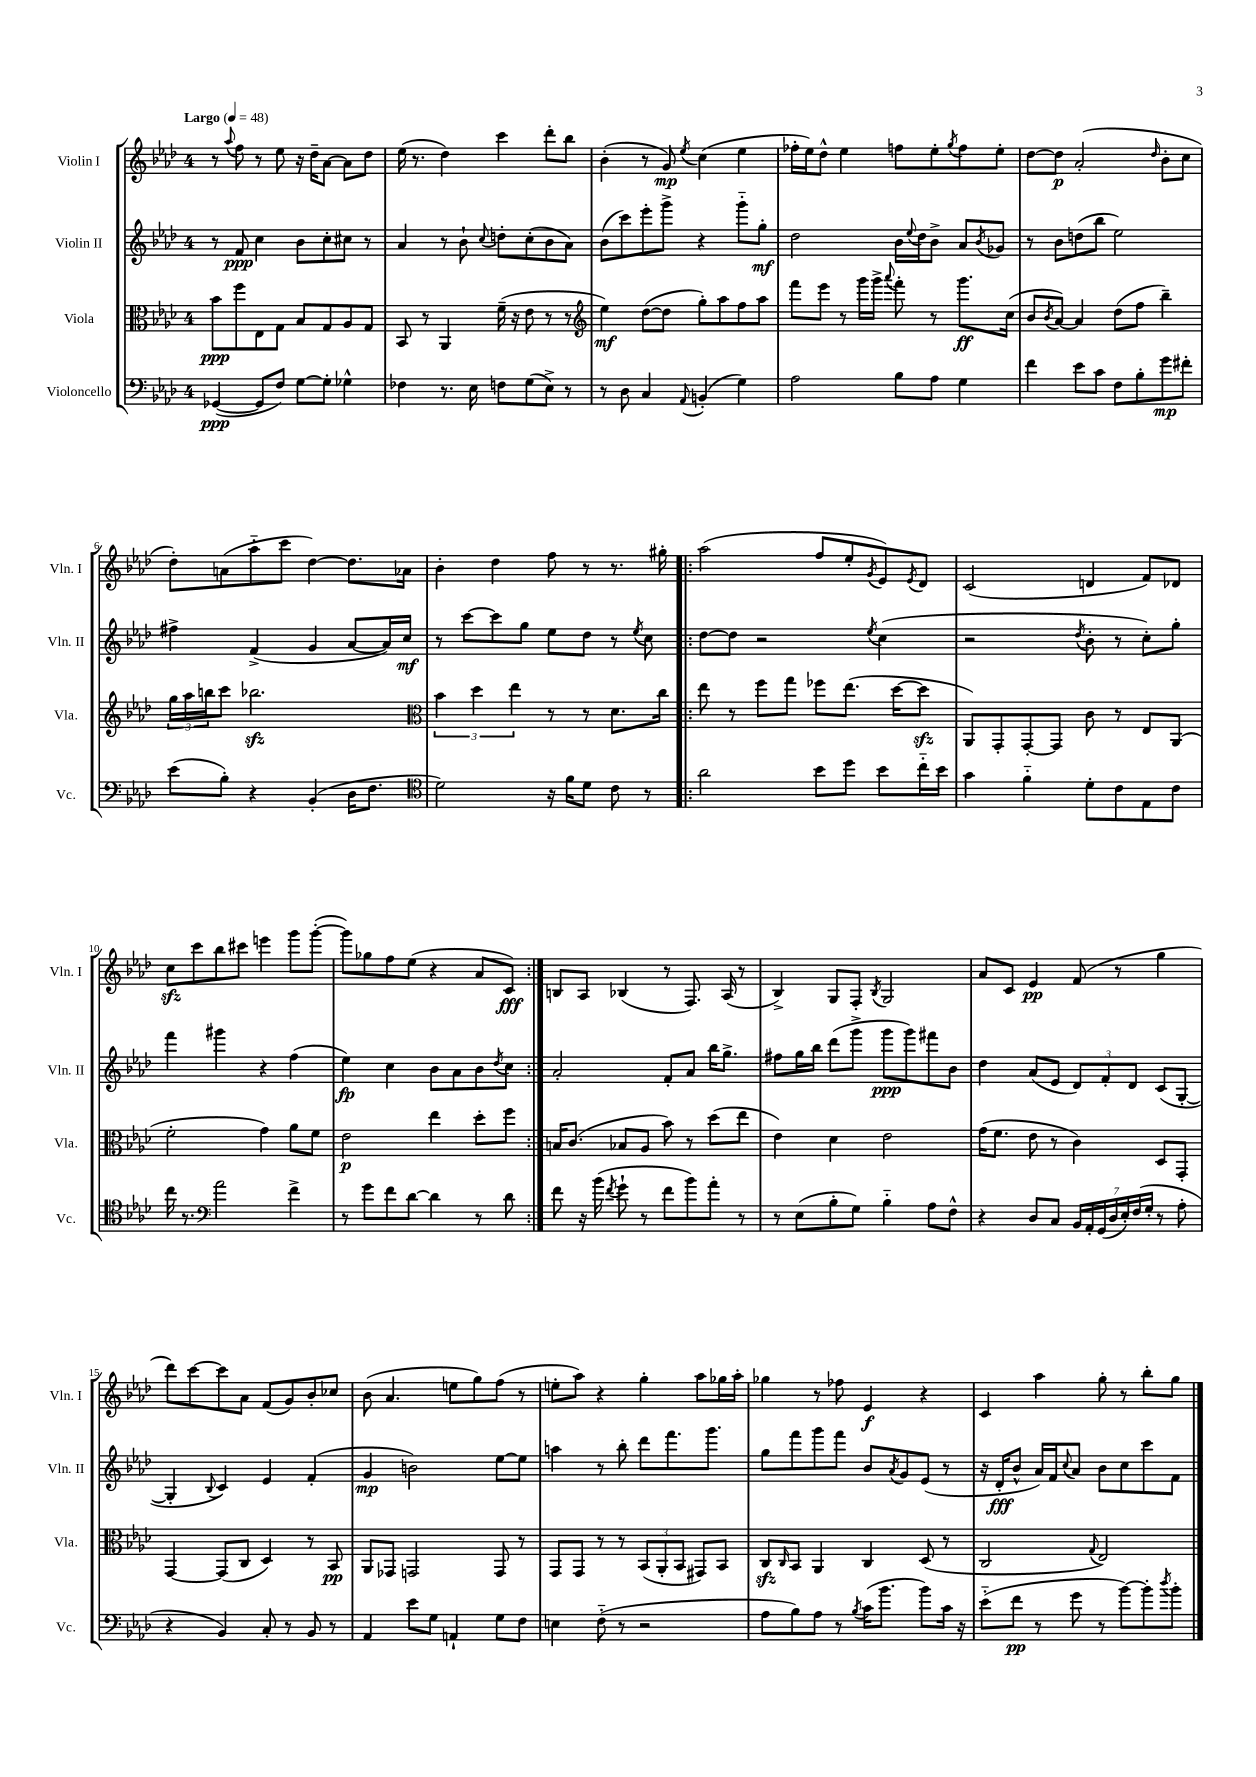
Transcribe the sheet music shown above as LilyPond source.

<<
\new StaffGroup <<
\new Staff = "s0" \with { instrumentName = "Violin I" shortInstrumentName = "Vln. I" } {
    \clef treble \key aes \major \once \override Staff.TimeSignature.style = #'single-digit \time 4/4 \tempo "Largo" 4 = 48
    r8 \appoggiatura { aes''8 } f''8 r8 ees''8 r16 des''16-- aes'8~ aes'8 des''8 |
    ees''16( r8. des''4) c'''4 des'''8-. bes''8 |
    bes'4-.( r8 g'8\mp) \acciaccatura { ees''8 } c''4( ees''4 |
    fes''16-. ees''16) des''8-^ ees''4 f''8 ees''8-. \acciaccatura { g''8 } f''8 ees''8-. |
    des''8~ des''8\p aes'2-.( \grace { des''16 } bes'8-. c''8 |
    des''8-.) a'8( aes''8-_ c'''8 des''4~) des''8. aes'16 |
    bes'4-. des''4 f''8 r8 r8. gis''16-. |
    \repeat volta 2 { aes''2( f''8 ees''8-. \acciaccatura { g'8 } ees'8) \acciaccatura { ees'8 } des'8 |
    c'2( d'4 f'8) des'8 |
    c''8\sfz c'''8 bes''8 cis'''8 e'''4 g'''8 g'''8~-.( |
    g'''8) ges''8 f''8 ees''8( r4 aes'8 c'8\fff) | }
    b8 aes8 bes4( r8 f8.) aes16( r8 |
    bes4->) g8 f8-. \acciaccatura { bes8 } g2 |
    aes'8 c'8 ees'4\pp f'8( r8 g''4 |
    des'''8) c'''8~ c'''8 aes'8 f'8( g'8) bes'8-. ces''8 |
    bes'8( aes'4. e''8 g''8) f''8( r8 |
    e''8-. aes''8) r4 g''4-. aes''8 ges''16 aes''16-. |
    ges''4 r8 fes''8 ees'4\f r4 |
    c'4 aes''4 g''8-. r8 bes''8-. g''8 \bar "|." |
}
\new Staff = "s1" \with { instrumentName = "Violin II" shortInstrumentName = "Vln. II" } {
    \clef treble \key aes \major \once \override Staff.TimeSignature.style = #'single-digit \time 4/4
    r8 f'8\ppp c''4 bes'8 c''8-. cis''8 r8 |
    aes'4 r8 bes'8-! \appoggiatura { c''8 } d''8-. c''8-.( bes'8 aes'8) |
    bes'8( c'''8) ees'''8-. g'''8-> r4 g'''8-_ g''8-.\mf |
    des''2 bes'16 \appoggiatura { ees''8 } des''16 bes'8-> aes'8 \acciaccatura { bes'8 } ges'8 |
    r8 bes'8 d''8( bes''8 ees''2) |
    fis''4-> f'4->( g'4 aes'8~ aes'16) c''16\mf |
    r8 c'''8~ c'''8 g''8 ees''8 des''8 r8 \acciaccatura { ees''8 } c''8 |
    \repeat volta 2 { des''8~ des''8 r2 \acciaccatura { ees''8 } c''4( |
    r2 \acciaccatura { des''8 } bes'8-. r8 c''8-.) g''8-. |
    f'''4 gis'''4 r4 f''4( |
    ees''4\fp) c''4 bes'8 aes'8 bes'8 \acciaccatura { des''8 } c''8 | }
    aes'2-. f'8-. aes'8 bes''16 g''8.-> |
    fis''8 g''16 bes''16 des'''8( g'''8-> g'''8\ppp g'''8) fis'''8 bes'8 |
    des''4 aes'8( ees'8 \tuplet 3/2 { des'8) f'8-. des'8 } c'8( g8~-. |
    g4-. \appoggiatura { bes8 } c'4) ees'4 f'4-.( |
    g'4\mp b'2) ees''8~ ees''8 |
    a''4 r8 bes''8-. des'''8 f'''8. g'''8. |
    g''8 f'''8 g'''8 f'''8 bes'8 \acciaccatura { aes'8 } g'8 ees'8( r8 |
    r16 des'16-.\fff bes'8-^ aes'16) f'16 \appoggiatura { c''8 } aes'8 bes'8 c''8 c'''8 f'8 \bar "|." |
}
\new Staff = "s2" \with { instrumentName = "Viola" shortInstrumentName = "Vla." } {
    \clef alto \key aes \major \once \override Staff.TimeSignature.style = #'single-digit \time 4/4
    bes'8\ppp f''8 ees8 g8 bes8 g8 aes8 g8 |
    bes,8 r8 aes,4 f'16--( r16 ees'8 r8 r8 |
    \clef treble ees''4\mf) des''8~( des''8 g''8-.) aes''8 f''8 aes''8 |
    f'''8 ees'''8 r8 g'''16 g'''16-> \appoggiatura { aes'''8 } f'''8-. r8 g'''8.\ff c''16( |
    bes'8 \acciaccatura { bes'8 } aes'8~) aes'4 des''8( f''8 bes''4--) |
    \tuplet 3/2 { g''16 aes''16 b''16 } c'''8 bes''2.\sfz |
    \clef alto \tuplet 3/2 { bes'4 des''4 ees''4 } r8 r8 des'8. c''16 |
    \repeat volta 2 { ees''8 r8 f''8 g''8 fes''8 ees''8.( des''16~ des''8\sfz |
    aes,8) g,8-. g,8~-. g,8 c'8 r8 ees8 aes,8( |
    f'2-. g'4) aes'8 f'8 |
    ees'2\p ees''4 des''8-. f''8 | }
    b16 c'8.( bes8 aes8 bes'8) r8 des''8( ees''8 |
    ees'4) des'4 ees'2 |
    g'16( f'8. ees'8 r8 c'4) des8 g,8-. |
    g,4~ g,8( c8 des4) r8 bes,8\pp |
    aes,8 ges,8 g,2 g,8 r8 |
    g,8 g,8 r8 r8 \tuplet 3/2 { bes,8( aes,8-. bes,8 } gis,8) bes,8 |
    c8\sfz \grace { c16 } bes,8 aes,4 c4 des8( r8 |
    c2 \appoggiatura { g8 } ees2) \bar "|." |
}
\new Staff = "s3" \with { instrumentName = "Violoncello" shortInstrumentName = "Vc." } {
    \clef bass \key aes \major \once \override Staff.TimeSignature.style = #'single-digit \time 4/4
    ges,4~\ppp( ges,8 f8) g8~ g8-. ges4-^ |
    fes4 r8. ees16 f8 g8( ees8->) r8 |
    r8 des8 c4 \appoggiatura { aes,8 } b,4-.( g4) |
    aes2 bes8 aes8 g4 |
    f'4 ees'8 c'8 f8 bes8-. g'8\mp fis'8-. |
    ees'8( bes8-.) r4 bes,4-.( des16 f8. |
    \clef tenor des'2) r16 f'16 des'8 c'8 r8 |
    \repeat volta 2 { aes'2 bes'8 des''8 bes'8 c''16-_ bes'16 |
    g'4 f'4-_ des'8-. c'8 ees8 c'8 |
    c''16 r8. \clef bass aes'2 f'4-> |
    r8 g'8 f'8 des'8~ des'4 r8 des'8 | }
    f'8 r16 bes'16( \acciaccatura { f'8 } g'8-! r8 f'8 bes'8) aes'8-. r8 |
    r8 ees8( bes8-. g8) bes4-_ aes8 f8-^ |
    r4 des8 c8 \tuplet 7/4 { bes,16 aes,16-. g,16( des16 ees16-.) f16( g16-. } r8 aes8-. |
    r4 bes,4) c8-. r8 bes,8 r8 |
    aes,4 ees'8 g8 a,4-! g8 f8 |
    e4 f8-_( r8 r2 |
    aes8 bes8) aes8 r8 \acciaccatura { bes8 } c'16( bes'8. bes'8) c'16 r16 |
    ees'8-_( f'8\pp r8 g'8 r8 bes'8~) bes'8-. \acciaccatura { des''8 } bes'8-. \bar "|." |
}
>>
>>
